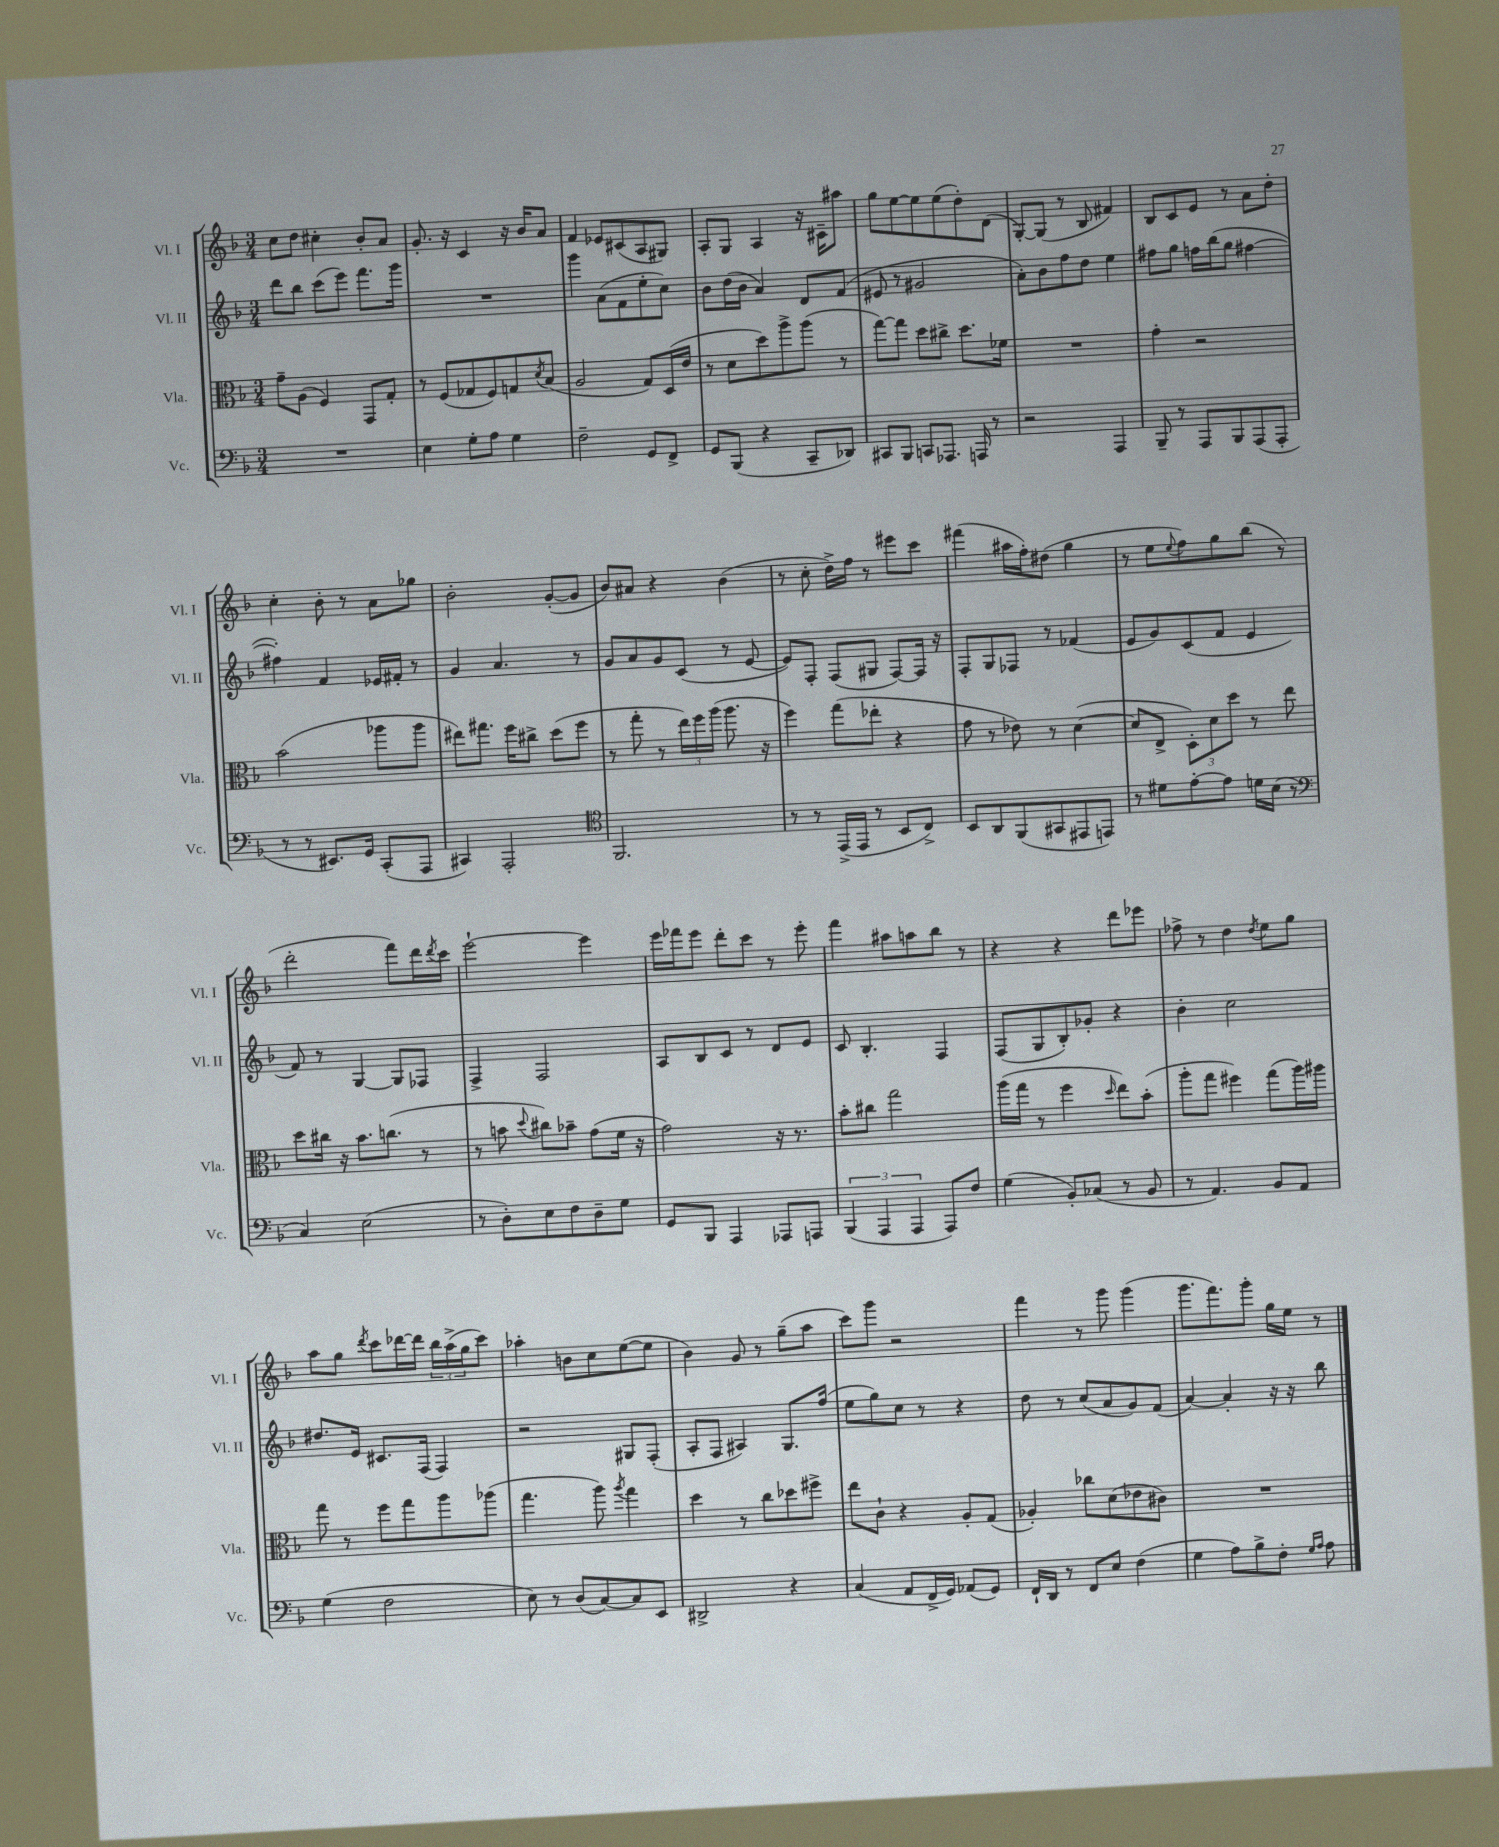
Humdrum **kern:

**kern	**kern	**kern	**kern
*staff4	*staff3	*staff2	*staff1
*clefF4	*clefC3	*clefG2	*clefG2
*k[b-]	*k[b-]	*k[b-]	*k[b-]
*M3/4	*M3/4	*M3/4	*M3/4
2.r	8g~	8ddd	8cc
.	(8A	8bb-	8dd
.	4F)	(8ccc	4cc#'
.	.	8eee)	.
.	8GG	8.fff	8b-'
.	8G'	.	8a
.	.	16ggg	.
=	=	=	=
4E	8r	2.r	8.g'
.	(8F	.	.
.	.	.	16r
8G'	8G-	.	4c
8A	8F)	.	.
4G	8G	.	16r
.	.	.	16b-
.	8qd	.	.
.	(8B-	.	8a
=	=	=	=
2F~	2A	4ggg	4f
.	.	(8a	8e-
.	.	8f	(8c#
8GG	8G)	8ee'	8A
8FF^	(16D	8cc)	8G#)
.	16e	.	.
=	=	=	=
8GG	8r	8b-	8A'
(8BBB-	8d	(16dd	8G
.	.	16b-	.
4r	8dd)	4a)	4A
.	8aa^	.	.
8CC~	(8aa	8d	16r
.	.	.	16c#~
8DD-)	8r	(8f	8aa#
=	=	=	=
8CC#	[8gg)	8e#	8gg
8BBB-	8gg]	8r	[8ee
8CC	8dd	2g#	8ee]
8.AAA-	8cc#^	.	(8ee
.	8.dd	.	8dd')
16AAA	.	.	.
8r	.	.	(8d
.	16f-	.	.
=	=	=	=
2r	2.r	8a')	[8G')
.	.	8b-	(8G]
.	.	8ff	8r
.	.	8dd	8B-
4AAA	.	4ee	4f#)
=	=	=	=
8BBB-~	4g'	8ff#	8B-
8r	.	8gg	8c
8AAA	2r	16ff	8e
.	.	(16bb-	.
8BBB-	.	8gg	8r
(8AAA	.	[4ff#	8a
8AAA'	.	.	8dd'
=	=	=	=
8r	(2b-	4ff#'])	4cc'
8r	.	.	.
8.EE#)	.	4f	8b-'
.	.	.	8r
16GG	.	.	.
(8CC'	8aa-	16e-	8a
.	.	16f#'	.
8AAA	8aa-	8r	8gg-
=	=	=	=
4CC#)	8ee#)	4g	2b-'
.	8.gg#	.	.
2AAA'	.	4.a	.
.	16ff	.	.
.	8cc#^	.	.
.	(8dd	.	([8g'
.	8ff	8r	8g]
=	=	=	=
*clefC4	*	*	*
2.FF	8r	8g	8b-)
.	8gg'	8a	8a#
.	8r	8g	4r
.	24ee)	(8c	.
.	24ff	.	.
.	(24aa	.	.
.	8.aa	8r	(4b-
.	.	[8e	.
.	16r	.	.
=	=	=	=
8r	4ff)	8e])	8r
8r	.	8F'	8cc'
(16EE^	(8gg	(8F	16dd^)
16EE	.	.	16ff
8r	8ee-'	8G#	8r
8BB-	4r	[8F)	8eee#
8C^)	.	16F]	8ccc
.	.	16r	.
=	=	=	=
8BB-	8g	8F'	(4fff#
8AA	8r	8G	.
(8FF	8e-)	8F-	16aa#
.	.	.	16ff')
8GG#	8r	8r	(8dd#
8EE#	([4d	(4f-	4gg
8EE)	.	.	.
=	=	=	=
8r	8d]	8e	8r
8d#	8E^	8g)	8ee
.	.	.	8qqee
[8e'	12D')	(8c	8ff)
.	12d	.	.
8e]	.	8f	8gg
.	12dd	.	.
16d	8r	4e	(8bb-
(16B-	.	.	.
8r	8ee	.	8r
=	=	=	=
*clefF4	*	*	*
4C)	8dd	8f)	2ddd'
.	16cc#	8r	.
.	16r	.	.
(2E	8.b-	[4G	.
.	(8.cc	.	.
.	.	8G]	8fff)
.	8r	8F-	16ddd
.	.	.	8qddd
.	.	.	16ccc
=	=	=	=
8r	8r	4F^	[2eee`
8D')	8b	.	.
.	8qqdd	.	.
8E	8cc#)	2F	.
8F	8b-~	.	.
8D~	(8g	.	4eee]
8G	16f	.	.
.	16r	.	.
=	=	=	=
8GG	2g)	8A	16eee
.	.	.	16fff-
8BBB-	.	8B-	8eee
4AAA	.	8c	8ddd'
.	.	8r	8ccc
8AAA-	16r	8d	8r
.	8.r	.	.
8AAA	.	8e	8eee'
=	=	=	=
(6BBB-	8b-'	8c	4fff
.	8cc#	4.B-'	.
6AAA	.	.	.
.	2gg	.	8aa#
6AAA	.	.	.
.	.	.	8aa
8AAA)	.	4F	8bb-
8F	.	.	8r
=	=	=	=
(4G	(16aa	(8F	4r
.	16gg	.	.
.	8r	8G	.
8BB-')	4ff	8B-')	4r
(8C-	.	8g-'	.
.	16qqdd	.	.
8r	8ee)	4r	8ddd
8BB-	(8b-'	.	8eee-
=	=	=	=
8r	8aa'	4b-'	8ff-^
4.AA)	8gg	.	8r
.	4ff#)	2cc	4dd
.	.	.	8qdd
8BB-	(8gg	.	8ee
8AA	16aa)	.	8gg
.	16aa#	.	.
=	=	=	=
(4G	8gg	8.dd#	8aa
.	8r	.	8gg
.	.	16e	.
.	.	.	8qddd
2F	8ff	8.c#	8ccc
.	8gg	.	[16ddd-
.	.	(16F	16ddd-]
.	8aa	4F)	24bb-
.	.	.	(24aa^
.	.	.	24gg
.	(8aa-	.	8ccc)
=	=	=	=
8E)	4.gg	2r	4aa-'
8r	.	.	.
(8D	.	.	8b
[8C)	8aa)	.	8cc
.	8qaa	.	.
8C]	4gg	8G#	([8ee
8EE	.	(8F'	8ee]
=	=	=	=
2DD#^	4dd	8A'	4b-)
.	.	8F	.
.	8r	4A#)	8g
.	8cc	.	8r
4r	8dd-	8.G	(8gg~
.	8ff#^	.	8aa
.	.	(16ff	.
=	=	=	=
(4C	8ee	8ee	8ccc)
.	8c`	8gg)	8ggg
8AA	4r	8cc	2r
16FF^	.	8r	.
16GG)	.	.	.
(8AA-	8A'	4r	.
8GG)	(8G	.	.
=	=	=	=
16FF`	4A-')	8dd	4fff
16DD	.	.	.
8r	.	8r	.
8FF	8cc-	(8cc	8r
8E	(8d	8a	8ggg
(4F	8e-	8g)	(4ggg
.	8c#)	(8f	.
=	=	=	=
4G	2.r	[4a)	8.ggg
.	.	.	8.fff)
8A)	.	4a']	.
8B-^	.	.	8ggg'
8F'	.	16r	16gg
.	.	16r	16ee
16qqG	.	.	.
16qqA	.	.	.
8A	.	8bb-	8r
==	==	==	==
*-	*-	*-	*-
